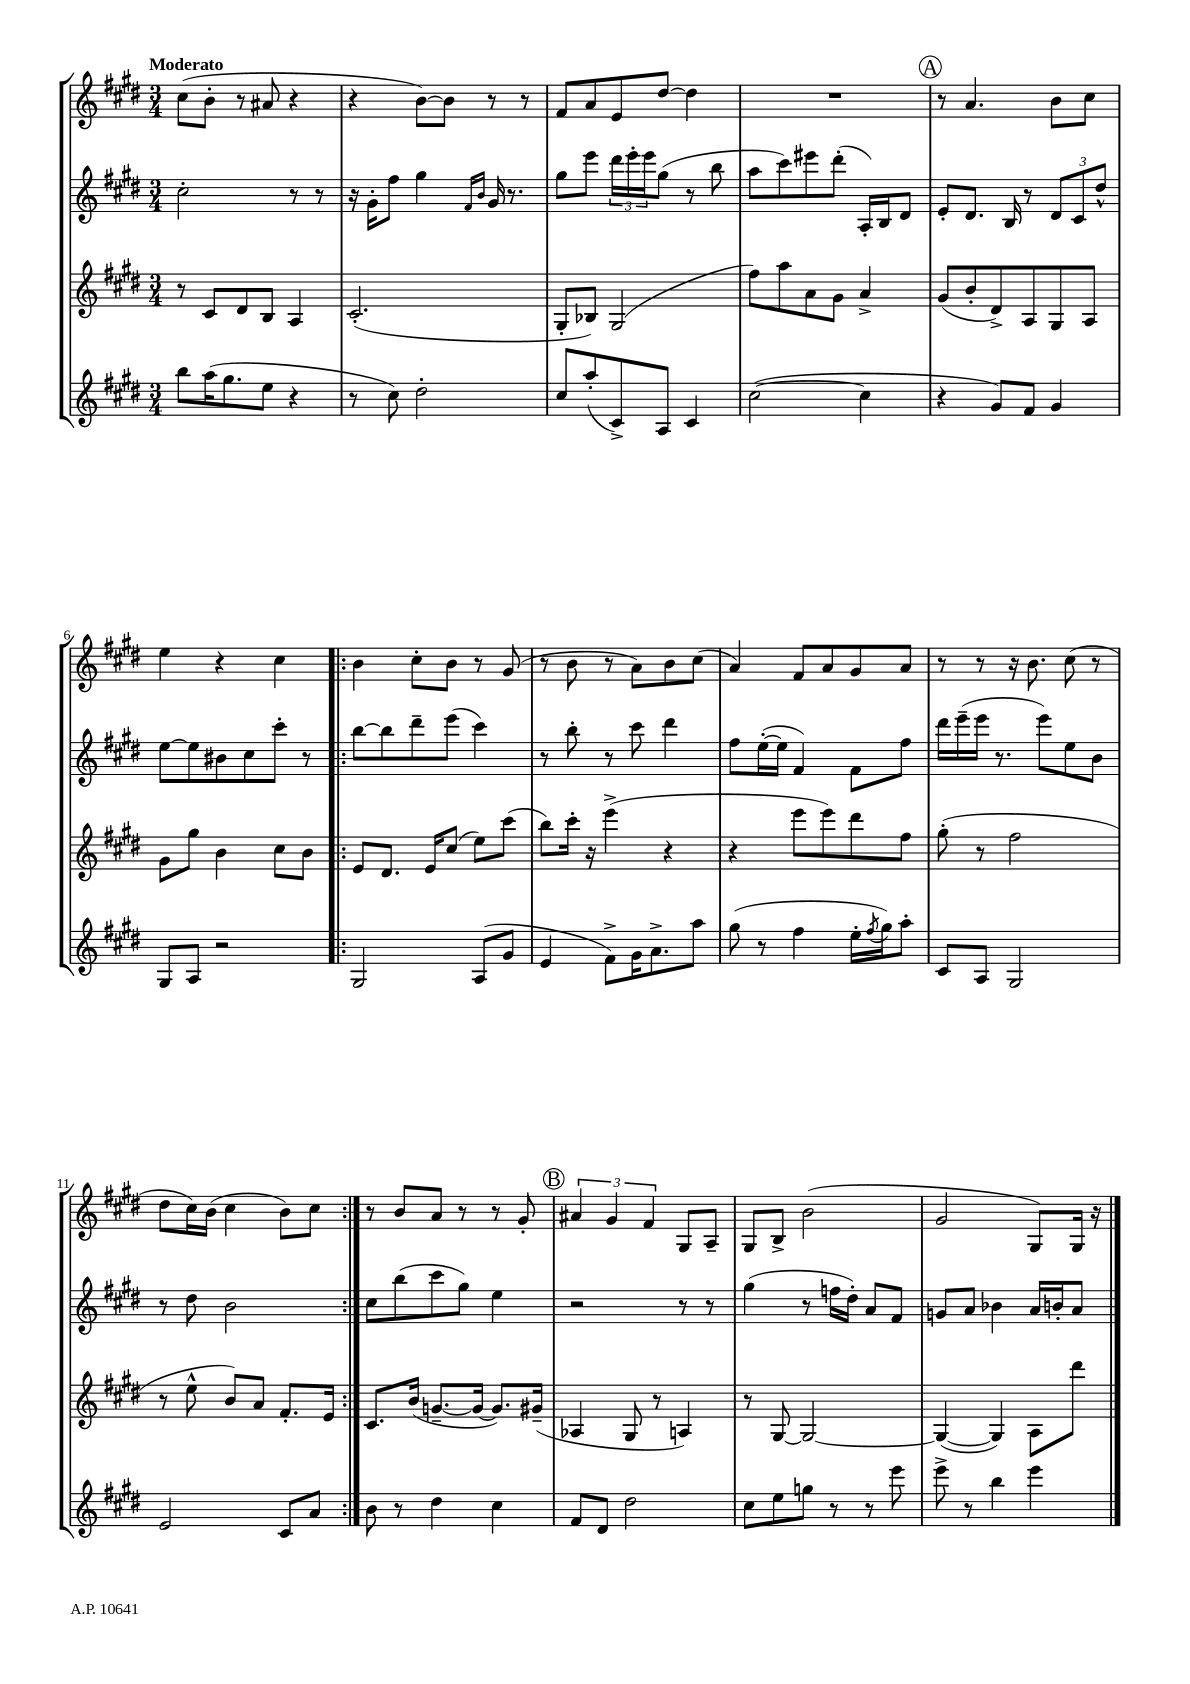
<<
\new StaffGroup <<
\new Staff = "s0" {
    \clef treble \key e \major \numericTimeSignature \time 3/4 \tempo "Moderato"
    cis''8( b'8-. r8 ais'8 r4 |
    r4 b'8~) b'8 r8 r8 |
    fis'8 a'8 e'8 dis''8~ dis''4 |
    R2. |
    \mark \markup { \circle "A" } r8 a'4. b'8 cis''8 |
    e''4 r4 cis''4 |
    \repeat volta 2 { b'4 cis''8-. b'8 r8 gis'8( |
    r8 b'8 r8 a'8) b'8 cis''8( |
    a'4) fis'8 a'8 gis'8 a'8 |
    r8 r8 r16 b'8. cis''8( r8 |
    dis''8 cis''16) b'16( cis''4 b'8) cis''8 | }
    r8 b'8 a'8 r8 r8 gis'8-. |
    \mark \markup { \circle "B" } \tuplet 3/2 { ais'4 gis'4 fis'4 } gis8 a8-- |
    gis8 b8-> b'2( |
    gis'2 gis8) gis16 r16 \bar "|." |
}
\new Staff = "s1" {
    \clef treble \key e \major \numericTimeSignature \time 3/4
    cis''2-. r8 r8 |
    r16 gis'16-. fis''8 gis''4 \grace { fis'16 b'16 } gis'16 r8. |
    gis''8 e'''8 \tuplet 3/2 { dis'''16 e'''16-. e'''16 } gis''8( r8 b''8 |
    a''8 cis'''8) eis'''8 dis'''8-.( a16-.) b16 dis'8 |
    \mark \markup { \circle "A" } e'8-. dis'8. b16 r8 \tuplet 3/2 { dis'8 cis'8 dis''8-^ } |
    e''8~ e''8 bis'8 cis''8 cis'''8-. r8 |
    \repeat volta 2 { b''8~ b''8 dis'''8-- e'''8( cis'''4) |
    r8 b''8-. r8 cis'''8 dis'''4 |
    fis''8 e''16~-.( e''16 fis'4) fis'8 fis''8 |
    dis'''16 e'''16--( e'''16 r8. e'''8) e''8 b'8 |
    r8 dis''8 b'2 | }
    cis''8 b''8( cis'''8 gis''8) e''4 |
    \mark \markup { \circle "B" } r2 r8 r8 |
    gis''4( r8 f''16 dis''16-.) a'8 fis'8 |
    g'8 a'8 bes'4 a'16 b'16-. a'8 \bar "|." |
}
\new Staff = "s2" {
    \clef treble \key e \major \numericTimeSignature \time 3/4
    r8 cis'8 dis'8 b8 a4 |
    cis'2.-.( |
    gis8-. bes8) gis2( |
    fis''8) a''8 a'8 gis'8 a'4-> |
    \mark \markup { \circle "A" } gis'8( b'8-. dis'8->) a8 gis8 a8 |
    gis'8 gis''8 b'4 cis''8 b'8 |
    \repeat volta 2 { e'8 dis'8. e'16 cis''8( e''8) cis'''8( |
    b''8) cis'''16-. r16 e'''4->( r4 |
    r4 e'''8 e'''8) dis'''8 fis''8 |
    gis''8-.( r8 fis''2 |
    r8 e''8-^ b'8) a'8 fis'8.-. e'16 | }
    cis'8. b'16( g'8.~-- g'16~ g'8.) gis'16--( |
    \mark \markup { \circle "B" } aes4 gis8 r8 a4) |
    r8 gis8~ gis2~ |
    gis4~( gis4) a8 dis'''8 \bar "|." |
}
\new Staff = "s3" {
    \clef treble \key e \major \numericTimeSignature \time 3/4
    b''8 a''16( gis''8. e''8 r4 |
    r8 cis''8) dis''2-. |
    cis''8 a''8-.( cis'8->) a8 cis'4 |
    cis''2~( cis''4 |
    \mark \markup { \circle "A" } r4 gis'8) fis'8 gis'4 |
    gis8 a8 r2 |
    \repeat volta 2 { gis2 a8( gis'8 |
    e'4 fis'8->) gis'16 a'8.-> a''8 |
    gis''8( r8 fis''4 e''16-. \acciaccatura { fis''8 } gis''16) a''8-. |
    cis'8 a8 gis2 |
    e'2 cis'8 a'8 | }
    b'8 r8 dis''4 cis''4 |
    \mark \markup { \circle "B" } fis'8 dis'8 dis''2 |
    cis''8 e''8 g''8 r8 r8 e'''8 |
    e'''8-> r8 b''4 e'''4 \bar "|." |
}
>>
>>
